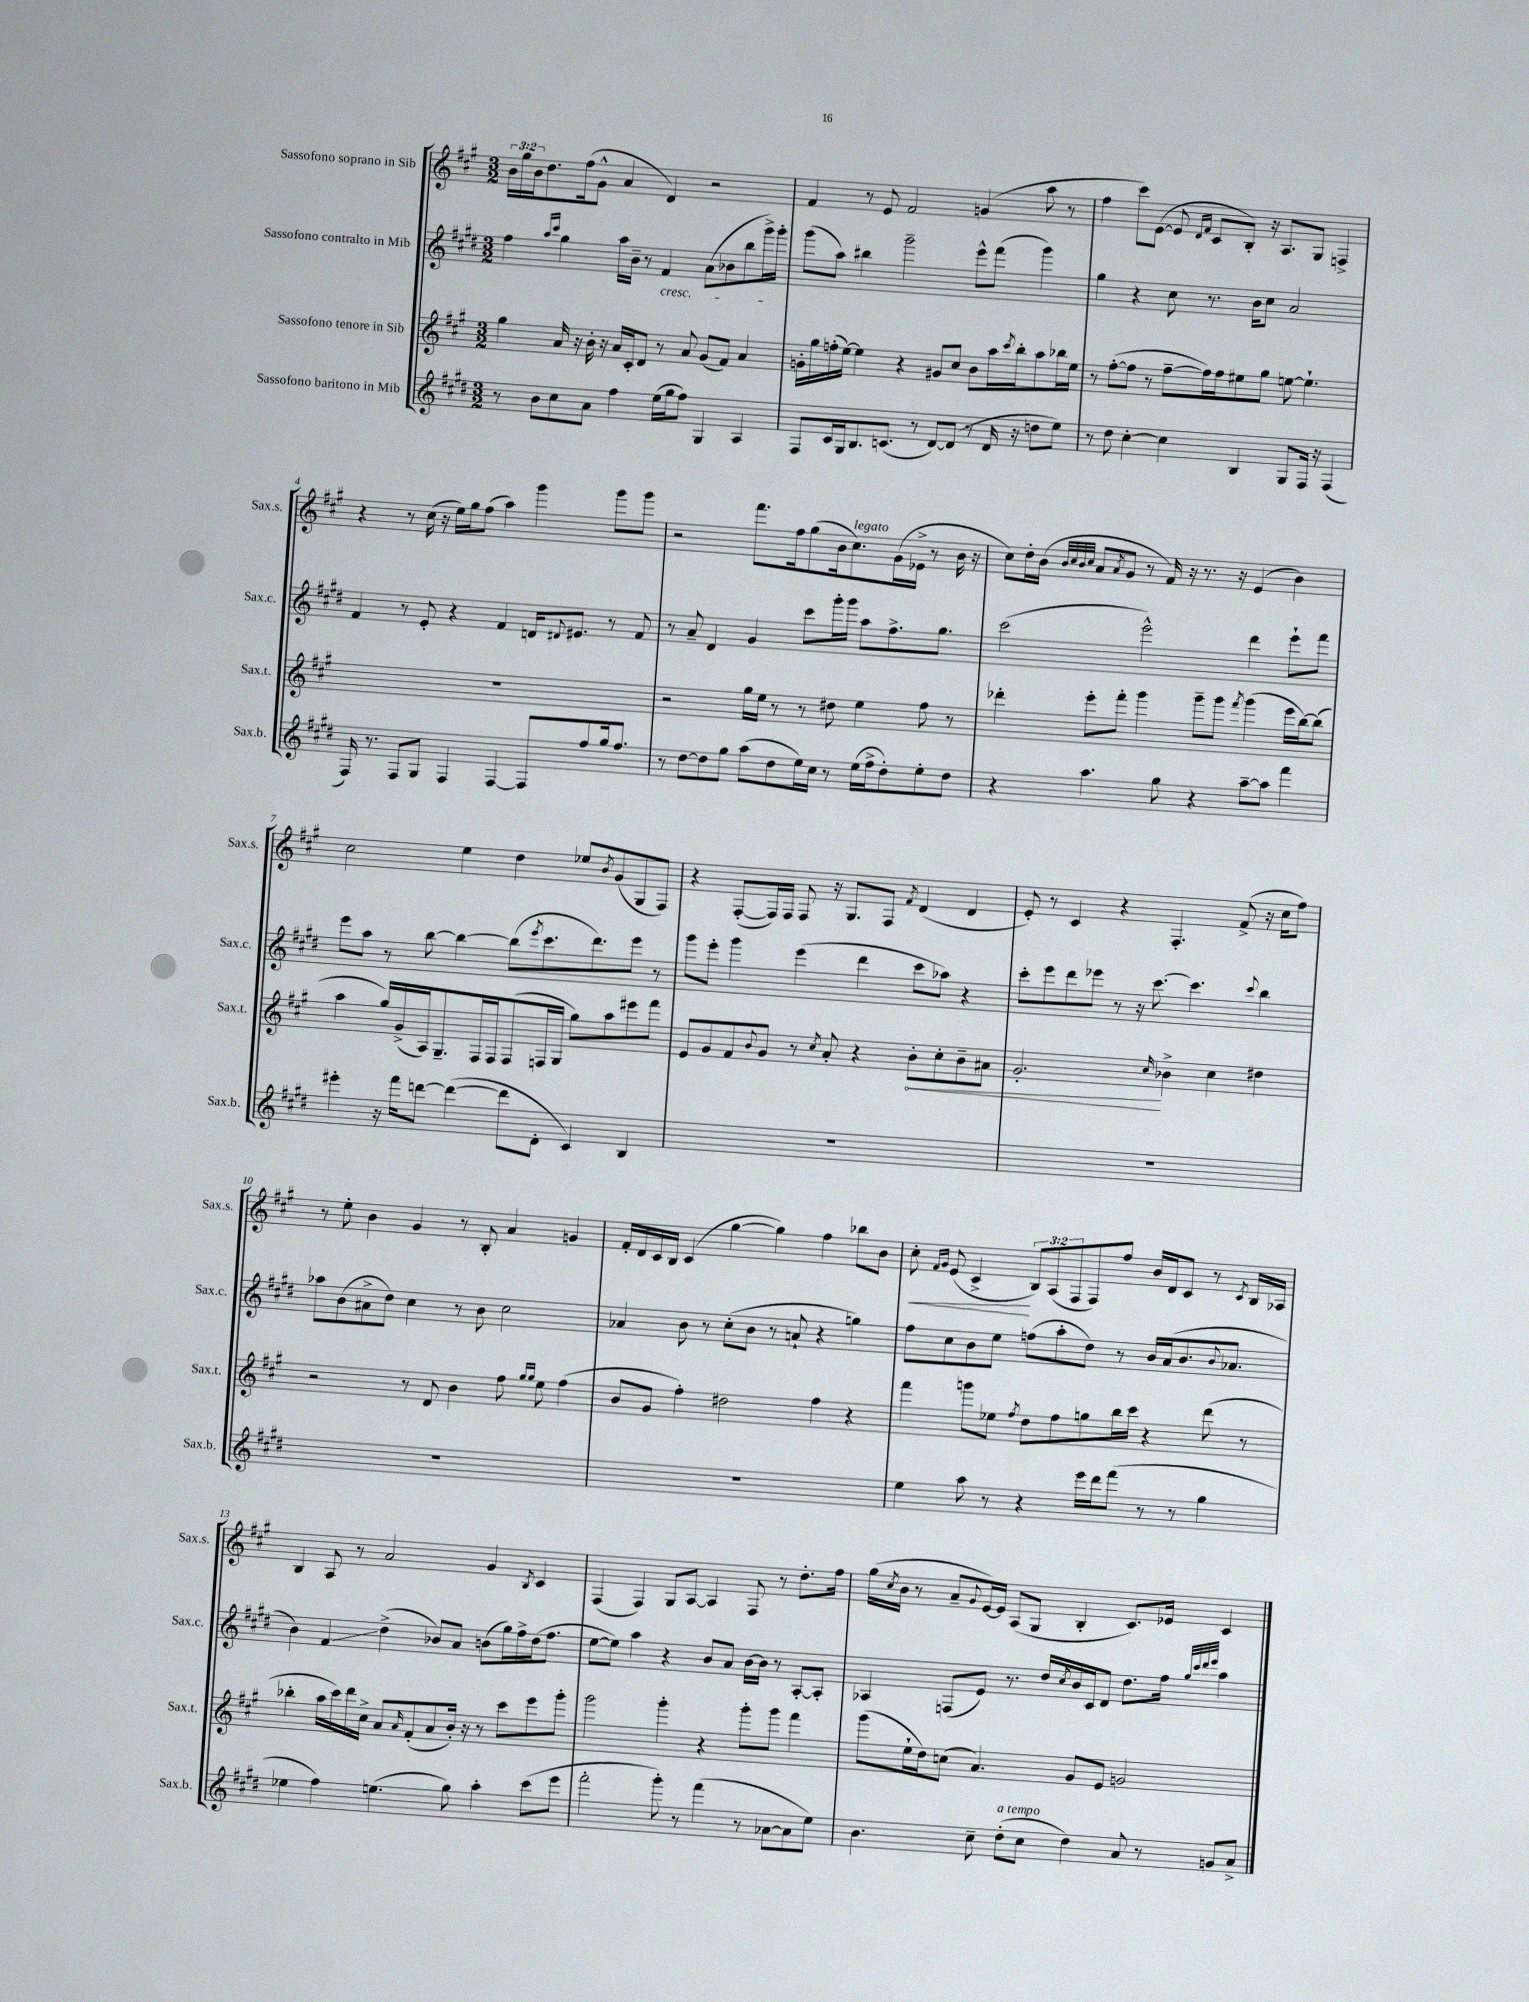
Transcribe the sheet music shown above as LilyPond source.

<<
\new StaffGroup <<
\new Staff = "s0" \with { instrumentName = "Sassofono soprano in Sib" shortInstrumentName = "Sax.s." } {
    \clef treble \key a \major \numericTimeSignature \time 3/2 \override Staff.TupletNumber.text = #tuplet-number::calc-fraction-text
    \tuplet 3/2 { b'16 gis''16 b'16 } d''8. fis''16( gis'8-^ a'4 d'4) r2 |
    fis'4 r8 e'8 fis'2 g'4( a''8 r8 |
    fis''4 cis'''8) e'8~( e'8 \grace { d'16 fis'16 } cis'8 b8-.) r16 a8. gis8 f4-> |
    r4 r8 cis''16( r16 e''16) gis''16 fis''8( a''4) gis'''4 gis'''8 gis'''8 |
    r2 fis'''8. fis''16 gis''8( b'16 cis''8.^\markup { \italic "legato" }) gis'16( ees'16-> r8 b'16 r16 |
    cis''8) d''16-. b'16( \grace { b'32 cis''32 b'32 cis''32 } a'8 \acciaccatura { a'8 } gis'8 r8 fis'16) r16 r8. r16 e'4( b'4) |
    cis''2 e''4 d''4 ees''8 \acciaccatura { b'8 } gis'8( gis8 fis8) |
    r4 fis8~-.( fis16) fis16 fis8 r16 gis8. fis8 \acciaccatura { fis'8 } d'4( d'4 |
    e'8-.) r8 cis'4 r4 fis4.-. fis'8->( r16 cis''16 fis''8) |
    r8 e''8-. b'4 gis'4 r8 b8-. a'4 g'4 |
    fis'16-. d'16 cis'16 b16 cis'4( gis''4~ gis''4) fis''4 bes''8 b'8 |
    cis''8-.\< \grace { fis'16 gis'16 } e'8( cis'4->\! \tuplet 3/2 { b8) a8( fis8 } fis8) fis''8 b'16 d'16 cis'8 r8 \acciaccatura { cis'8 } b16 aes16 |
    b4 a8 r8 a'2 gis'4 \acciaccatura { b8 } cis'4 |
    fis4( fis4) gis8 a8~ a4 fis8 r8 d''8.-. fis''16 |
    gis''16( \acciaccatura { cis''8 } b'16 r8 a'8-- \appoggiatura { gis'8 } e'16~) e'16 a8( gis8 b4-. cis'8.) ees'16 cis'4 \bar "|." |
}
\new Staff = "s1" \with { instrumentName = "Sassofono contralto in Mib" shortInstrumentName = "Sax.c." } {
    \clef treble \key e \major \numericTimeSignature \time 3/2
    fis''4 \grace { a''16 cis'''16 } gis''4 a''16 b'16-- r8 fis'4\cresc a'8( bes'8 b''8 gis'''16->) gis'''16-.\! |
    gis'''8( a''8) bis''4 gis'''2-- e'''8-^ fis'''8( gis'''4) |
    gis''4 r4 cis''8 r8. b'16 cis''8 a'2 |
    fis'4 r8 e'8-. r4 fis'4 d'16 \appoggiatura { dis'8 } eis'8. r8 fis'8 |
    r8 a'8-- dis'4 gis'4 cis'''8 gis'''16-. gis'''16 a''8 fis''8.-> gis''8. |
    cis'''2( e'''2-^) dis'''4 e'''8-! fis'''8 |
    e'''8 a''8 r8 b''8~ b''4~ b''8( \acciaccatura { e'''8 } cis'''8. dis'''8.) e'''8 r8 |
    gis'''8 e'''8-. gis'''4 e'''4( dis'''4 cis'''8 aes''8) r4 |
    cis'''8-. e'''8 dis'''8 ees'''8 r8 r16 cis'''8.~ cis'''4. \appoggiatura { cis'''8 } b''4 |
    aes''8 b'8( ais'8-> dis''8) cis''4 r8 b'8 cis''2 |
    aes'4 b'8 r8 cis''8-.( b'8 r8 a'8-! r4 g''4) |
    fis''8 cis''8 b'8 e''8 f''8( a''8-. dis''8) r8 b'16 a'16( b'8. \appoggiatura { b'8 } aes'8. |
    b'4) fis'4\glissando dis''4->( bes'8) a'8 b'8( gis''16) fis''16-> dis''16( fis''8. |
    e''8~ e''8) a''4 r4 b'8 a'8 b'16~ b'16 r8 a8~-. a8-. |
    aes4 f8( e'8) r8. dis''16 \acciaccatura { cis''8 } b'16 cis'16 dis'8 dis''8. fis''16 \grace { gis''32 cis'''32 dis'''32 e'''32 } a''4 \bar "|." |
}
\new Staff = "s2" \with { instrumentName = "Sassofono tenore in Sib" shortInstrumentName = "Sax.t." } {
    \clef treble \key a \major \numericTimeSignature \time 3/2
    gis''4 a'16 r16 b'16-. r16 a'16 cis'16-. d'8 r8 a'8 gis'8( fis'8) a'4 |
    g'16-. gis''16 f''16-.( e''16~) e''4 r4 gis'8 cis''8 b'8 a''16 \acciaccatura { cis'''8 } b''16-. a''8 bes''16 e''16 |
    r8 fis''8~-.( fis''8 r8 fis''8~-- fis''16) fis''16 eis''8 gis''8 e''8~ e''4.-! |
    R1. |
    r2 gis''16 e''16 r8 r8 dis''8 e''4 fis''8 r8 |
    des'''4-. e'''8-. fis'''8-. gis'''4 gis'''8-- gis'''8 \acciaccatura { fis'''8 } gis'''4( e'''16 b''16~) b''8( |
    a''4 gis''16) gis'16->( a16) gis8.-- fis16 fis16 fis8( f16 gis16 gis''8) a''8 eis'''8 fis'''8 |
    e'8 gis'8 fis'8 \appoggiatura { b'8 } gis'8 r8 \acciaccatura { cis''8 } a'8-. r4 \once \override Hairpin.circled-tip = ##t b'8-.\< cis''8-. b'8-- ais'8 |
    gis'2.-.\! \grace { cis''16 } bes'4-> cis''4 dis''4 |
    r2 r8 d'8 b'4 fis''8 \grace { gis''16 gis''16 } e''8 fis''4( |
    b'8 gis'8 fis''4-.) dis''2 fis''4 r4 |
    fis'''4 g'''8 ees''8 \acciaccatura { fis''8 } d''8 fis''8 g''8 b''16 cis'''16 r4 d'''8( r8 |
    bes''4-. a''16 cis'''16) d'''16 cis''16-> a'8 \grace { a'16 } fis'8-.( a'8 b'16-.) r16 r8 cis'''8 e'''8 gis'''8-. |
    gis'''2 gis'''4-. r4 gis'''8-. gis'''8 fis'''4 |
    gis'''8( e''16-! d''16) c''8( a'4.) gis'8 e'8 g'2 \bar "|." |
}
\new Staff = "s3" \with { instrumentName = "Sassofono baritono in Mib" shortInstrumentName = "Sax.b." } {
    \clef treble \key e \major \numericTimeSignature \time 3/2
    r8 b'8 cis''8 a'8 fis''4 e''16( gis''16 fis''8) gis4 a4 |
    fis8 cis'16 gis16 b8. c'8.( r8 dis'8~) dis'8( r8 dis'16 r16 d''8 e''8) |
    r8 dis''8 cis''4~-. cis''4 b4 gis8 fis16 r16 fis4( |
    fis16) r8. fis8 gis8 fis4 fis4~ fis8 fis''8 gis''16 fis''8. |
    r8 dis''8~ dis''8 gis''8 a''8( dis''8 e''16) cis''16 r8 e''16( fis''16-> dis''8-.) e''8-. dis''8 |
    r4 a''4. gis''8 r4 a''8~-- a''8 fis'''4 |
    eis'''4-. r16 fis'''16 d'''8~ d'''4~( d'''8 dis'8-. cis'4) b4 |
    R1. |
    R1. |
    R1. |
    R1. |
    e''4 a''8 r8 r4 e'''16 dis'''16 fis'''8( r8 r8 gis''4 |
    ees''4 fis''4) e''4.( gis''8) a''4-. cis'''8( e'''8 |
    fis'''2-. gis'''8-.) r8 fis'''4( r8 aes'8~ aes'8 e''8) |
    b'4. cis''8-- dis''8-.^\markup { \italic "a tempo" }( cis''8 dis''4) a'8 r8 g'8 a'8-> \bar "|." |
}
>>
>>
